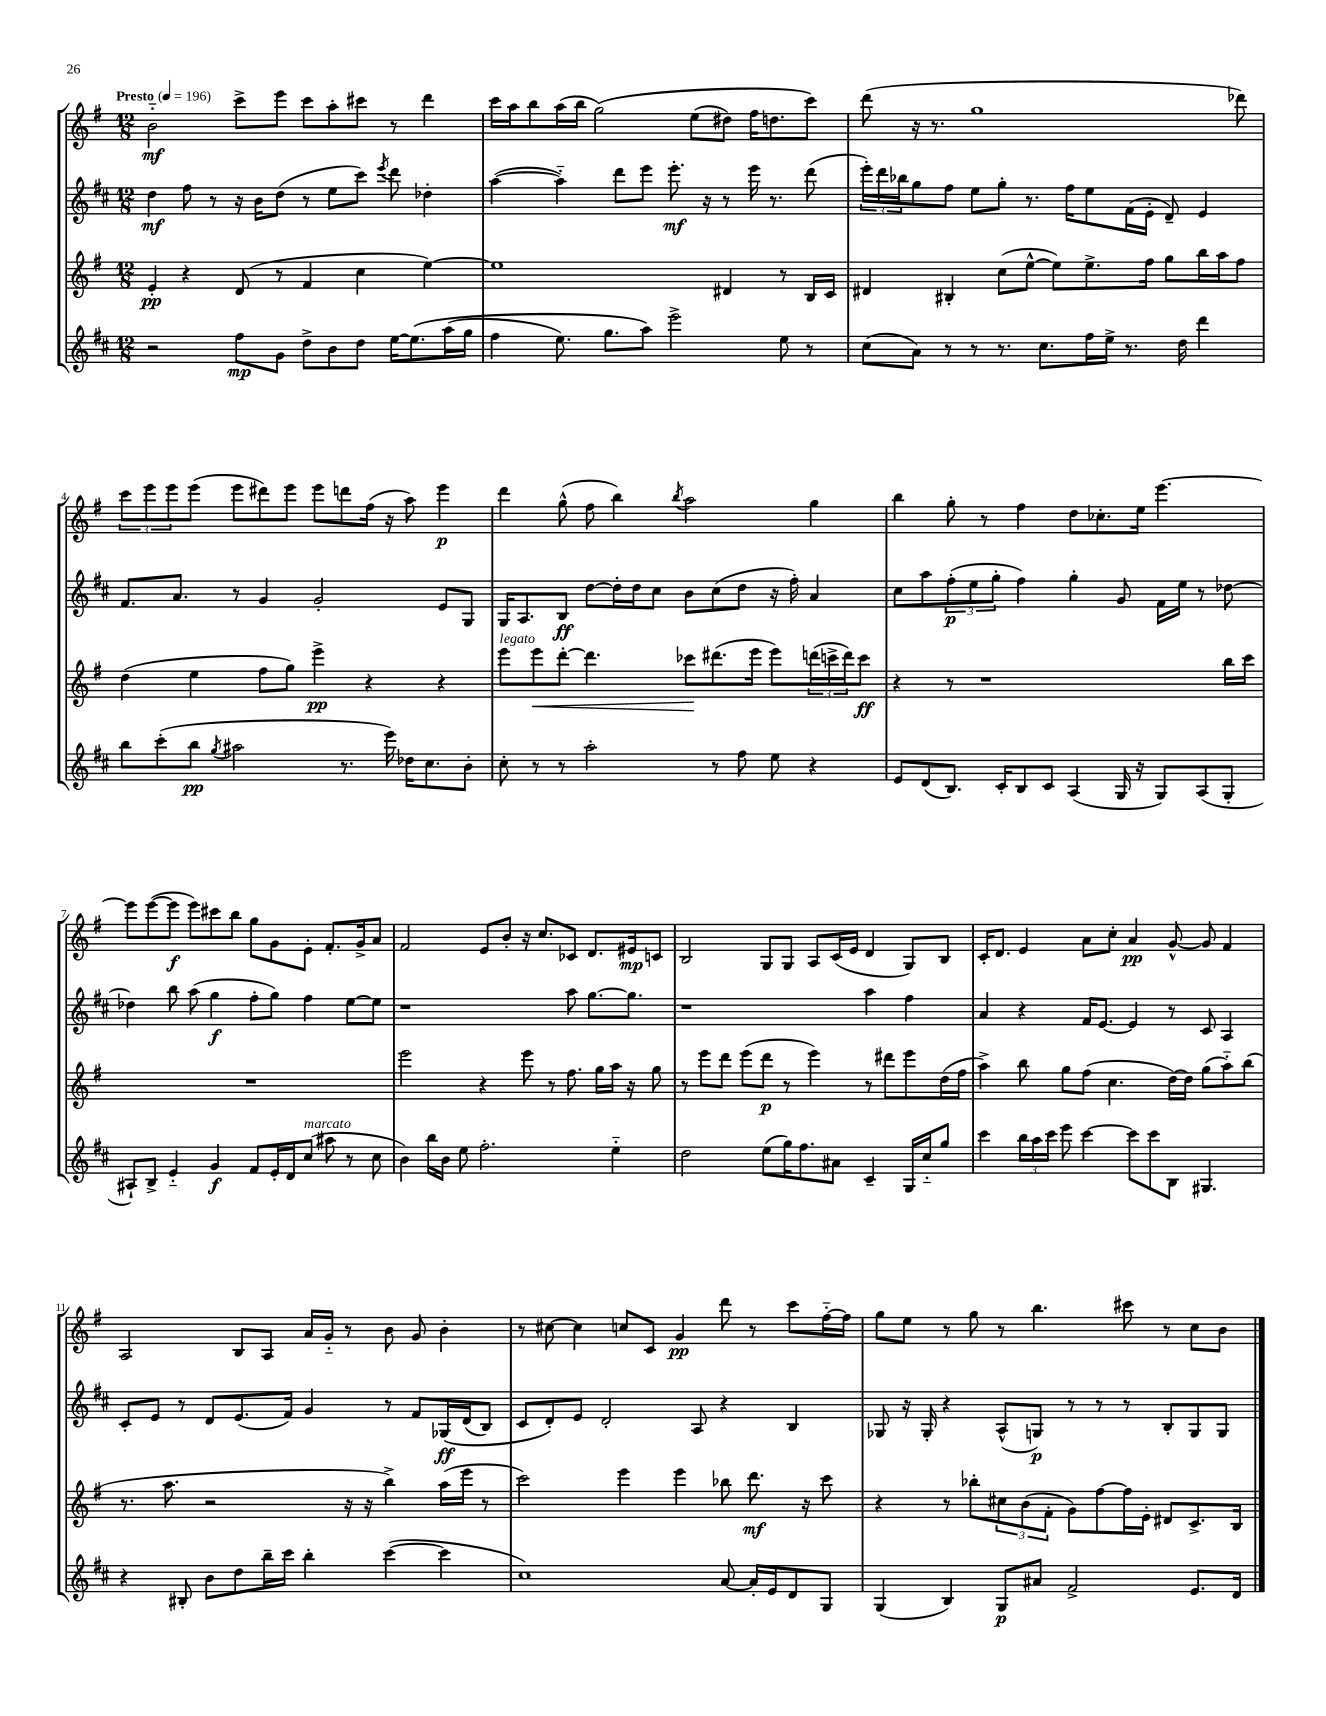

**kern	**kern	**kern	**kern
*staff4	*staff3	*staff2	*staff1
*clefG2	*clefG2	*clefG2	*clefG2
*k[f#c#]	*k[f#]	*k[f#c#]	*k[f#]
*M12/8	*M12/8	*M12/8	*M12/8
*MM196	*MM196	*MM196	*MM196
2r	4e'	4dd	2b'~
.	4r	8ff#	.
.	.	8r	.
8ff#	(8d	16r	8ccc^
.	.	16b	.
8g	8r	(8dd	8eee
8dd^	4f#	8r	8ccc
8b	.	8ee	8aa'
8dd	4cc	8ccc#)	8ccc#
.	.	8qeee	.
[16ee	.	8ddd	8r
&(8.ee]	.	.	.
.	[4ee)	4dd-'	4ddd
(16aa	.	.	.
16gg	.	.	.
=	=	=	=
4ff#	1ee]	([4aa	16ccc
.	.	.	16aa
.	.	.	8bb
8.ee)	.	4aa'~])	(16aa
.	.	.	16bb
.	.	.	&(2gg)
8.gg	.	.	.
.	.	8ddd	.
8aa&)	.	8eee	.
2eee^	.	8.eee'	.
.	.	.	(8ee
.	.	16r	.
.	4d#	8r	8dd#)
.	.	16eee	16ff#
.	.	8.r	8.dd
8ee	8r	.	.
8r	16B	(8ddd	8ccc&)
.	16c	.	.
=	=	=	=
(8cc#	4d#	24eee')	(8ddd
.	.	24ddd	.
.	.	24bb-	.
8a)	.	8gg	16r
.	.	.	8.r
8r	4B#'	8ff#	.
8r	.	8ee	1gg
8.r	(8cc	8gg'	.
.	[8ee^^	8.r	.
8.cc#	.	.	.
.	8ee])	.	.
.	.	16ff#	.
16ff#	8.ee^	8ee	.
16ee^	.	.	.
8.r	.	(16f#	.
.	16ff#	16e'	.
.	8gg	8d~)	.
16dd	.	.	.
4ddd	16bb	4e	.
.	16aa	.	.
.	8ff#	.	8ddd-)
=	=	=	=
8bb	(4dd	8.f#	12ccc
.	.	.	12eee
(8ccc#'	.	.	.
.	.	.	12eee
.	.	8.a	.
8bb	4ee	.	(8eee
8qgg	.	.	.
2aa#	.	8r	8eee
.	8ff#	4g	8ddd#)
.	8gg)	.	8eee
.	4eee^	2g'	8eee
8.r	.	.	8ddd
.	4r	.	(16ff#
16eee)	.	.	16r
16dd-	.	.	8aa)
8.cc#	.	.	.
.	4r	8e	4eee
8b'	.	8G	.
=	=	=	=
8cc#'	8eee	16G	4ddd
.	.	8.A	.
8r	8eee	.	.
8r	[8ddd'	8B	(8gg^^
2aa'	4.ddd]	[8dd	8ff#
.	.	16dd']	4bb)
.	.	16dd	.
.	.	8cc#	.
.	.	.	8qbb
.	8ccc-	8b	2aa
8r	(8.ddd#	(8cc#	.
8ff#	.	8dd	.
.	16eee	.	.
8ee	8eee)	16r	.
.	.	16ff#')	.
4r	(24ddd	4a	4gg
.	24ccc^	.	.
.	24ddd)	.	.
.	8ccc	.	.
=	=	=	=
8e	4r	8cc#	4bb
(8d	.	8aa	.
8.B)	8r	(12ff#'	8gg'
.	.	12ee	.
.	1r	.	8r
.	.	12gg'	.
16c#'	.	.	.
8B	.	4ff#)	4ff#
8c#	.	.	.
(4A	.	4gg'	8dd
.	.	.	8.cc-'
16G	.	8g	.
16r	.	.	16ee
8G)	.	16f#	[4.eee
.	.	16ee	.
(8A	.	8r	.
8G'	16bb	[8dd-	.
.	16ccc	.	.
=	=	=	=
8A#`)	1.r	4dd-]	8eee]
8B^	.	.	([8eee
4e'~	.	8bb	8eee]
.	.	(8aa	8eee)
4g	.	4gg	8ccc#
.	.	.	8bb
8f#	.	8ff#'	8gg
16e'	.	8gg)	8g
16d	.	.	.
(8cc#	.	4ff#	8e'
8aa#	.	.	8.f#'
8r	.	[8ee	.
.	.	.	16g^
8cc#	.	8ee]	8a
=	=	=	=
4b)	2eee	1r	2f#
16bb	.	.	.
16b	.	.	.
8ee	.	.	.
2.ff#'	4r	.	8e
.	.	.	8b'
.	8eee	.	16r
.	.	.	8.cc
.	8r	.	.
.	8.ff#	8aa	8c-
.	.	[8.gg	8.d
.	16gg	.	.
4ee'~	16aa	.	.
.	16r	8.gg]	16e#
.	8gg	.	8c
=	=	=	=
2dd	8r	1r	2B
.	8eee	.	.
.	8ddd	.	.
.	(8eee	.	.
(8ee	8ddd	.	8G
16gg)	8r	.	8G
8.ff#	.	.	.
.	4eee)	.	8A
8a#	.	.	(16c
.	.	.	16e
4c#~	8r	4aa	4d
.	8ddd#	.	.
16G	8eee	4ff#	8G)
16cc#'~	.	.	.
8gg	(16dd	.	8B
.	16ff#	.	.
=	=	=	=
4ccc#	4aa^)	4a	16c'
.	.	.	8.d
24bb	8bb	4r	4e
24aa	.	.	.
24ccc#	.	.	.
8eee	8gg	.	.
[4ccc#	(8ff#	16f#	8a
.	.	[8.e	.
.	4.cc	.	8cc'
8ccc#]	.	4e]	4a
8ccc#	.	.	.
8B	[16dd)	8r	[8g^^
.	16dd]	.	.
4.G#	(8gg	8c#	8g]
.	8aa'~)	4A	4f#
.	(8bb	.	.
=	=	=	=
4r	8.r	8c#'	2A
.	.	8e	.
.	8.aa	.	.
8B#'	.	8r	.
8b	2r	8d	.
8dd	.	(8.e	8B
16bb~	.	.	8A
16ccc#	.	16f#)	.
4bb'	.	4g	16a
.	.	.	16g'~
.	16r	.	8r
.	16r	.	.
([4ccc#	4bb^)	8r	8b
.	.	8f#	8g
4ccc#]	(16aa	&(16G-	4b'
.	16eee	(16d	.
.	8r	8B)	.
=	=	=	=
1cc#)	2ccc)	8c#	8r
.	.	8d'&)	[8cc#
.	.	8e	4cc#]
.	.	2d'	.
.	4eee	.	8cc
.	.	.	8c
.	4eee	.	4g
.	.	8A	.
[8a	8bb-	4r	8ddd
16a']	8.ddd	.	8r
16e	.	.	.
8d	.	4B	8ccc
.	16r	.	.
8G	8ccc	.	[16ff#'~
.	.	.	16ff#]
=	=	=	=
(4G	4r	8G-	8gg
.	.	16r	8ee
.	.	16G-'	.
4B)	8r	4r	8r
.	8bb-'	.	8gg
8G	12cc#	(8A^^	8r
.	(12b	.	.
8a#	.	8G)	4.bb
.	12f#'	.	.
2f#^	8g)	8r	.
.	[8ff#	8r	.
.	16ff#]	8r	8ccc#
.	16e'	.	.
.	8d#	8B'	8r
8.e	8.c^	8G	8cc
.	.	8G	8b
16d	16B	.	.
==	==	==	==
*-	*-	*-	*-
